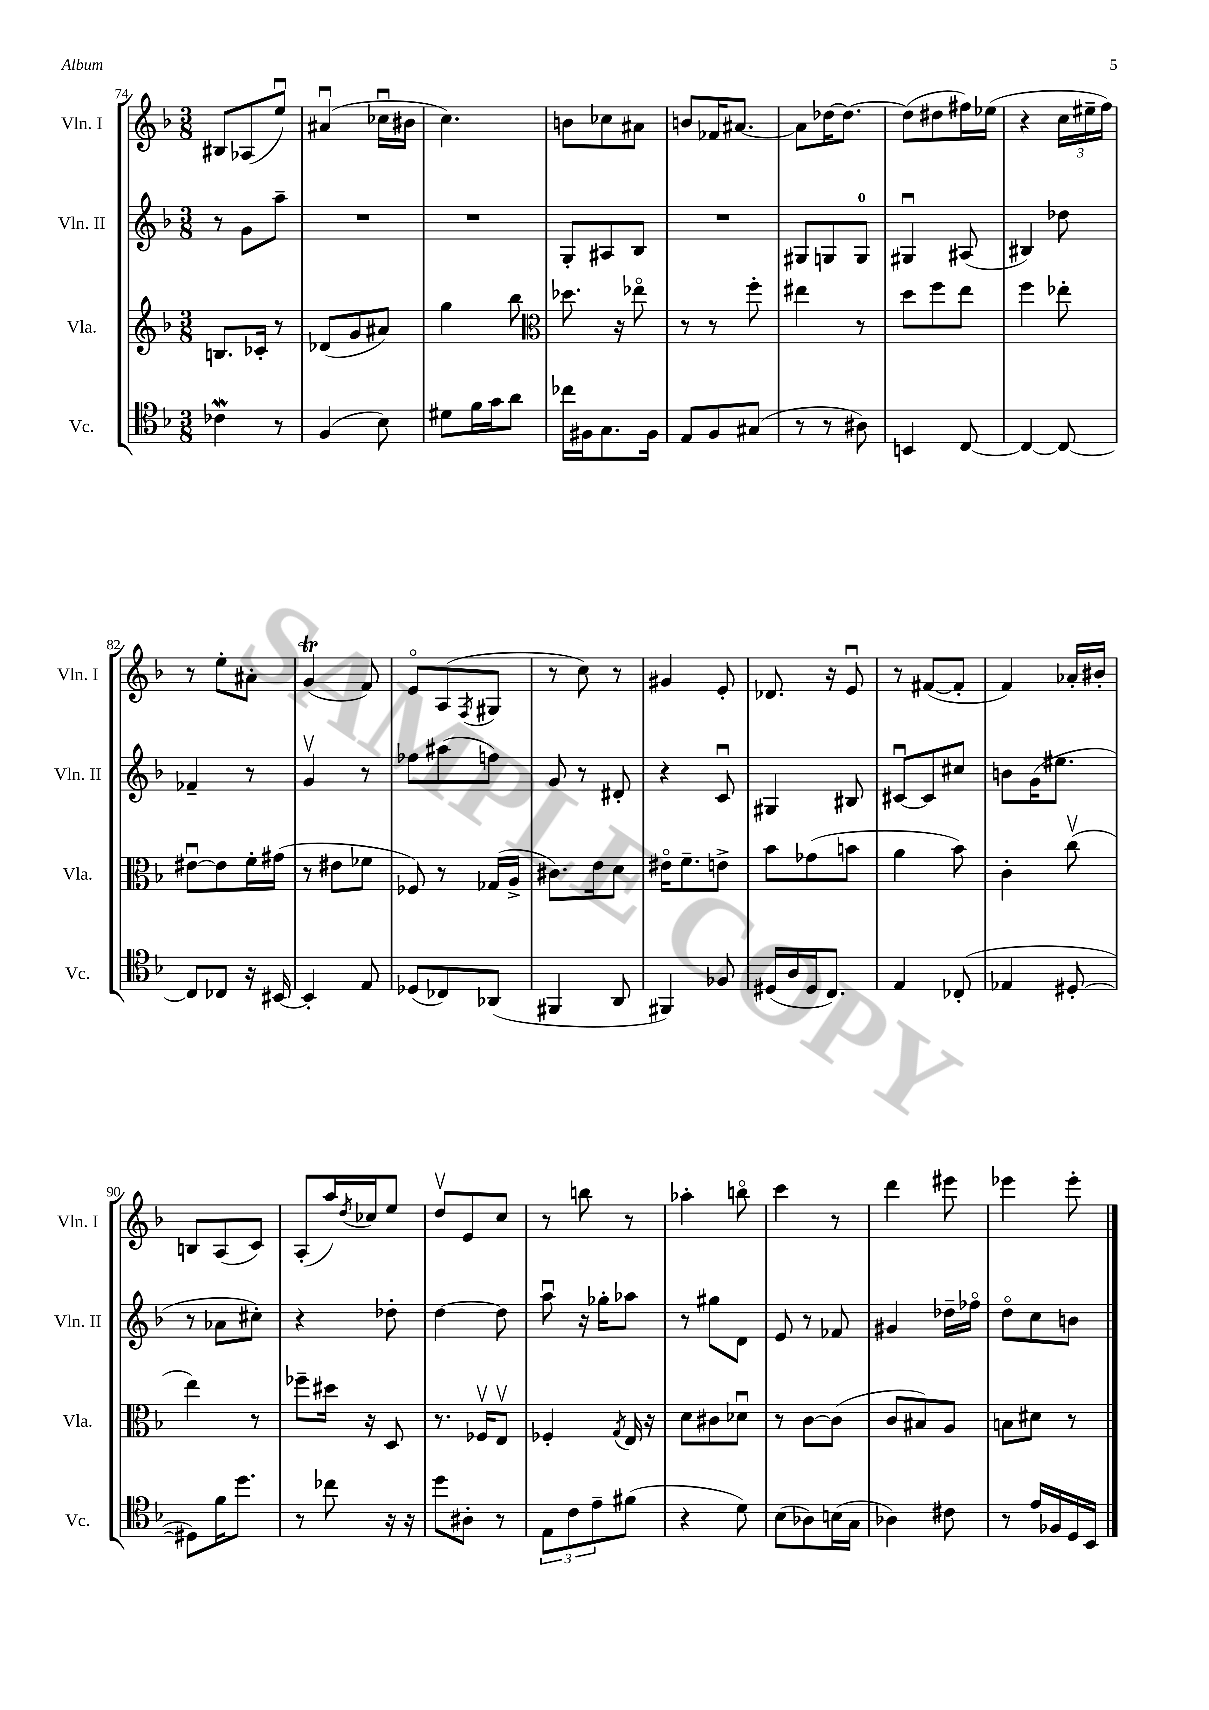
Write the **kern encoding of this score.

**kern	**kern	**kern	**kern
*part4	*part3	*part2	*part1
*staff4	*staff3	*staff2	*staff1
*I"Vc.	*I"Vla.	*I"Vln. II	*I"Vln. I
*I'Vc.	*I'Vla.	*I'Vln. II	*I'Vln. I
*clefC4	*clefG2	*clefG2	*clefG2
*k[b-]	*k[b-]	*k[b-]	*k[b-]
*M3/8	*M3/8	*M3/8	*M3/8
=74	=74	=74	=74
4c-Xw\	8.Bn/L	8r	8B#X/L
.	.	8g\L	(8A-X/
.	16c-X'/Jk	.	.
8r	8r	8aa~\J	8eeu/J)
=75	=75	=75	=75
(4F/	(8d-X/L	4.r	(4a#Xu/
.	8g/	.	.
8B-\)	8a#X/J)	.	16cc-Xu\LL
.	.	.	16b#X\JJ
=76	=76	=76	=76
8d#X\L	4gg\	4.r	4.cc\)
16f\L	.	.	.
16g\J	.	.	.
8a\J	8bb-\	.	.
=77	=77	=77	=77
*	*clefC3	*	*
16cc-X\LL	8.dd-X\	8G'/L	8bn\L
16F#X\J	.	.	.
8.G\	.	8A#X/	8cc-X\
.	16r	.	.
.	8ee-X\	8B-/J	8a#X\J
16F#\Jk	.	.	.
=78	=78	=78	=78
8E/L	8r	4.r	8bn/L
8F/	8r	.	16f-X/K
.	.	.	[8.a#X/J
(8G#X/J	8ff'\	.	.
=79	=79	=79	=79
8r	4ee#X\	8G#X/L	8a#\L]
8r	.	8Gn/	[16dd-X\K
.	.	.	8.dd-\J_
8A#X\)	8r	8G/J	.
=80	=80	=80	=80
4BBn/	8dd\L	4G#Xu/	(8dd-\L]
.	8ff\	.	8dd#X\
[8C/	8ee\J	(8A#X/	16ff#X\L)
.	.	.	(16ee-X\JJ
=81	=81	=81	=81
4C/_	4ff\	4B#X/)	4r
8C/_	8ee-X'\	8dd-X\	24cc\LL
.	.	.	24ee#X~\
.	.	.	24ff\JJ)
!!LO:LB:g=z
=82	=82	=82	=82
8C/L]	[8e#Xu\L	4f-X~/	8r
8C-X/J	8e#\]	.	8ee'\L
16r	16f'\L	8r	8a#X'\J
[16BB#X/	(16g#X\JJ	.	.
=83	=83	=83	=83
4BB#'/]	8r	4gv/	(4gT/
.	8e#X\L	.	.
8E/	8f-X\J	8r	8f/)
=84	=84	=84	=84
(8D-X/L	8F-X/)	8ff-X\L	8e/L
8C-X/)	8r	(8aa#X\	(8A/
.	.	.	8qF/
(8AA-X/J	(16G-X/LL	8ffn\J)	8G#X/J
.	16A^/JJ	.	.
=85	=85	=85	=85
4FF#X/	8.c#X\L)	8g/	8r
.	.	8r	8cc\)
.	16e\k	.	.
8AA/	8d\J	8d#X'/	8r
=86	=86	=86	=86
4FF#X/)	16e#X\KL	4r	4g#X/
.	8.f~\	.	.
8F-X/	8en^\J	8cu/	8e'/
=87	=87	=87	=87
(16D#X/LL	8b-\L	4G#X/	8.d-X/
16A/	.	.	.
16D#/J	(8g-X\	.	.
8.C/J)	.	.	16r
.	8bn\J	8B#X/	8eu/
=88	=88	=88	=88
4E/	4a\	[8c#Xu/L	8r
.	.	8c#/]	([8f#X/L
(8C-X'/	8b-\)	8cc#X/J	8f#'/J]
=89	=89	=89	=89
4E-X/	4c'\	8bn\L	4f/)
.	.	(16g\K	.
.	.	8.ee#X\J	.
[8D#X'/	(8ccv\	.	16a-X'/LL
.	.	.	16b#X'/JJ
!!LO:LB:g=z
=90	=90	=90	=90
8D#X\L])	4ee\)	8r	8Bn/L
16f\K	.	8a-X\L	(8A/
8.dd\J	.	.	.
.	8r	8cc#X'\J)	8c/J)
=91	=91	=91	=91
8r	8ff-X~\L	4r	(8A'/L
8cc-X\	16dd#X\Jk	.	16aa/L)
.	.	.	8qdd/
.	16r	.	16cc-X/J
16r	8D/	8dd-X'\	8ee/J
16r	.	.	.
=92	=92	=92	=92
8dd\L	8.r	[4dd\	8ddv/L
8A#X'\J	.	.	8e/
.	16F-Xv/KL	.	.
8r	8Ev/J	8dd\]	8cc/J
=93	=93	=93	=93
12E\L	4F-X'/	8aau\	8r
12c\	.	.	.
.	.	16r	8bbn\
12e~\	.	.	.
.	.	16gg-X'\KL	.
.	8qG/	.	.
(8f#X\J	16E/	8aa-X\J	8r
.	16r	.	.
=94	=94	=94	=94
4r	8d\L	8r	4aa-X'\
.	8c#X\	8gg#X\L	.
8d\)	8d-Xu\J	8d\J	8bbn\
=95	=95	=95	=95
(8B-\L	8r	8e/	4ccc\
8A-X\)	[8c\L	8r	.
(16Bn\L	(8c\J]	8f-X/	8r
16G\JJ	.	.	.
=96	=96	=96	=96
4A-X\)	8c/L	4g#X/	4ddd\
.	8B#X/)	.	.
8c#X\	8A/J	16dd-X~\LL	8eee#X\
.	.	16ff-X\JJ	.
=97	=97	=97	=97
8r	8Bn\L	8dd\L	4eee-X\
16e/LL	8d#X\J	8cc\	.
16F-X/	.	.	.
16D/	8r	8bn\J	8eee-'\
16BB-/JJ	.	.	.
==	==	==	==
*-	*-	*-	*-
